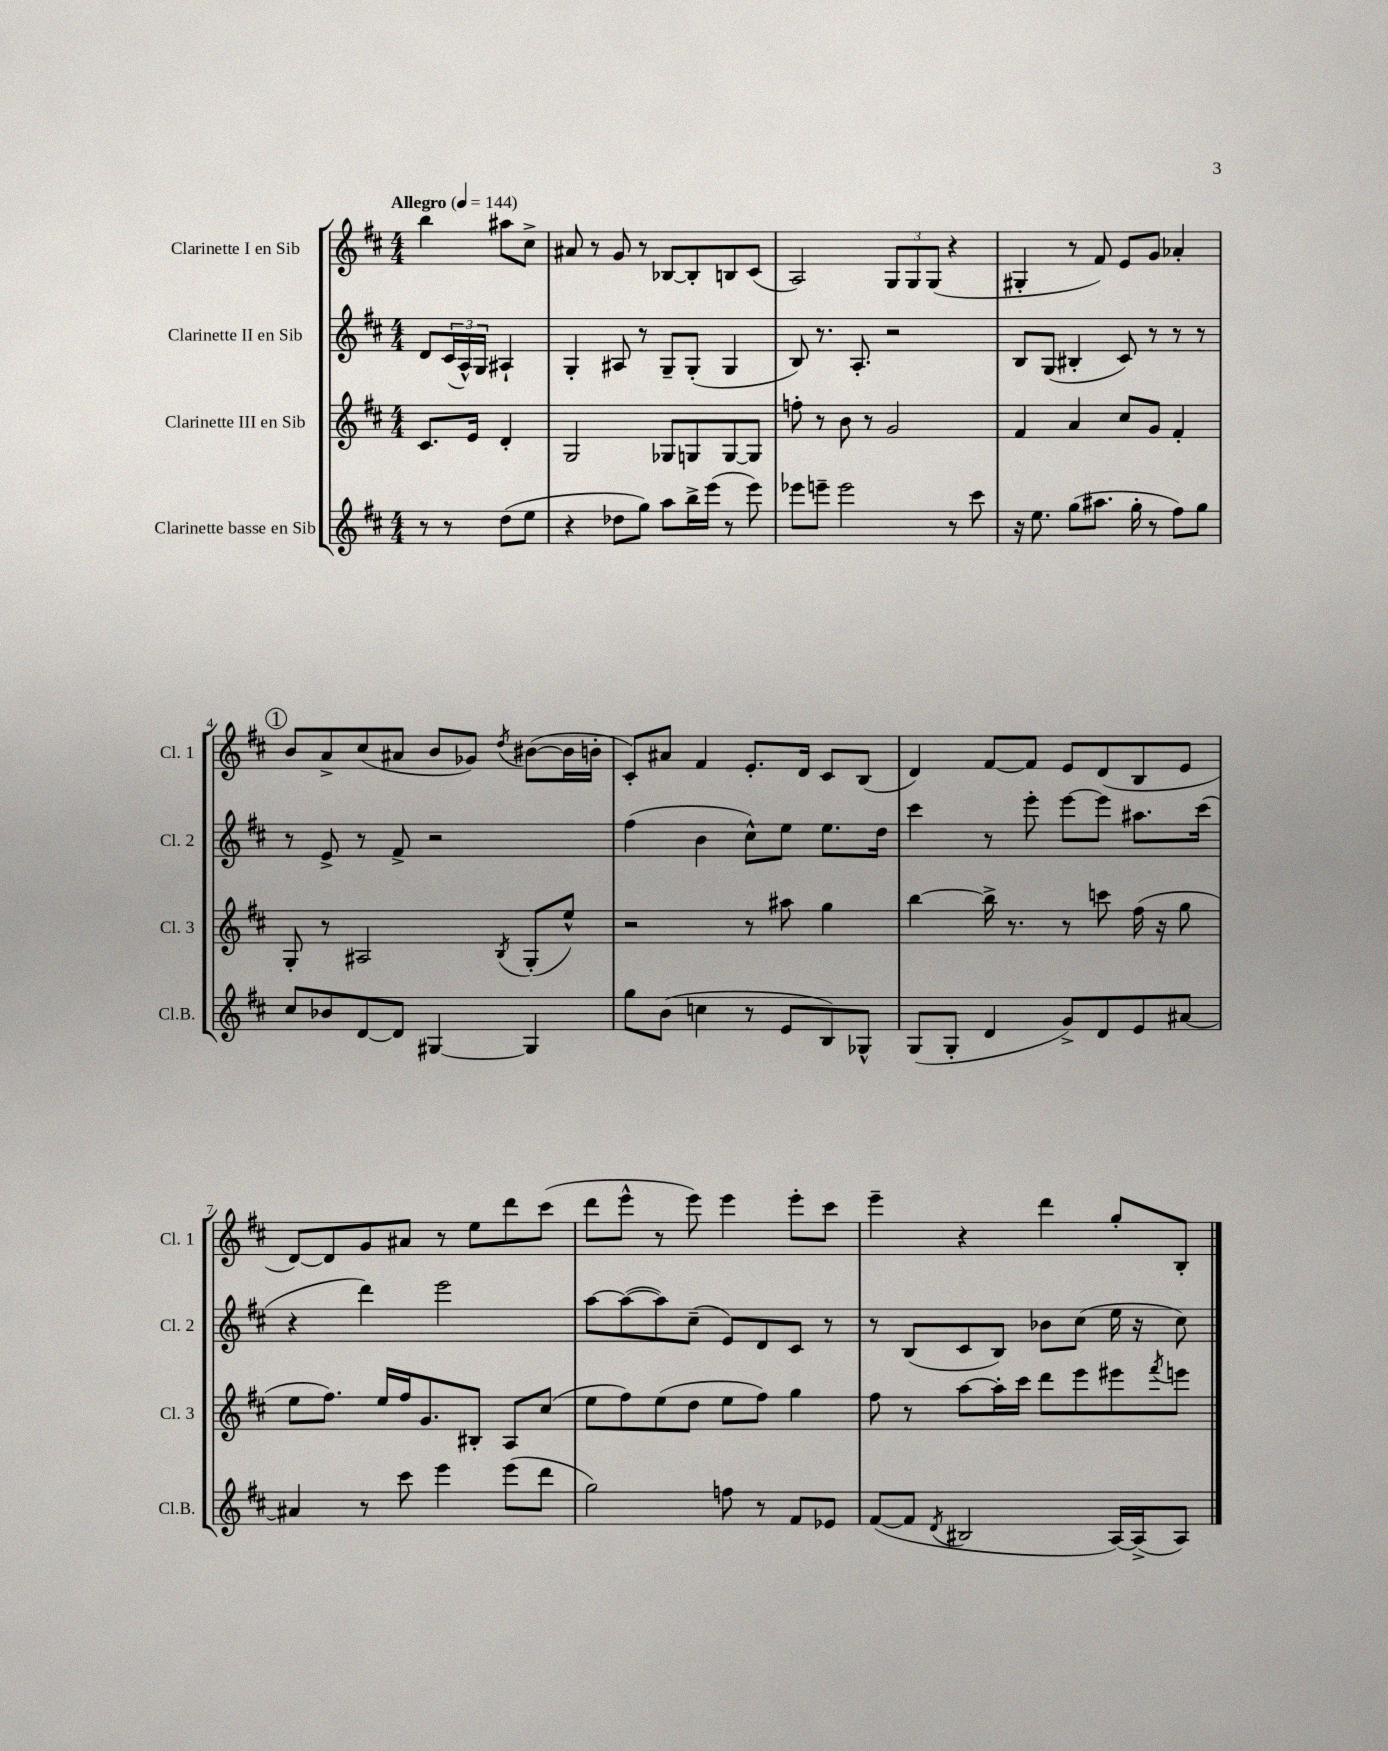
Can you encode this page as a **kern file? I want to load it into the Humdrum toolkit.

**kern	**kern	**kern	**kern
*staff4	*staff3	*staff2	*staff1
*clefG2	*clefG2	*clefG2	*clefG2
*k[f#c#]	*k[f#c#]	*k[f#c#]	*k[f#c#]
*M4/4	*M4/4	*M4/4	*M4/4
*MM144	*MM144	*MM144	*MM144
8r	8.c#	8d	4bb
8r	.	(24c#	.
.	.	24A^^)	.
.	16e	.	.
.	.	24G	.
(8dd	4d'	4A#`	8aa#
8ee	.	.	8cc#^
=	=	=	=
4r	2G	4G'	8a#
.	.	.	8r
8dd-	.	8A#	8g
8gg)	.	8r	8r
8aa	8G-	8G~	[8B-
16bb^	8G	(8G'	8B-']
(16eee	.	.	.
8r	[8G	4G	8B
8eee)	8G]	.	(8c#
=	=	=	=
8eee-	8ff'	8B)	2A)
8eee~	8r	8.r	.
2eee	8b	.	.
.	.	8.A'	.
.	8r	.	.
.	2g	2r	12G
.	.	.	12G
.	.	.	(12G
8r	.	.	4r
8ccc#	.	.	.
=	=	=	=
16r	4f#	8B	4G#'
8.ee	.	.	.
.	.	(8G	.
(8gg	4a	4B#'	8r
8.aa#	.	.	8f#)
.	8cc#	8c#)	8e
16gg'	.	.	.
8r	8g	8r	8g
8ff#)	4f#'	8r	4a-'
8gg	.	8r	.
=	=	=	=
8cc#	8G'	8r	8b
8b-	8r	8e^	8a^
[8d	2A#	8r	(8cc#
8d]	.	8f#^	8a#
[4G#	.	2r	8b
.	.	.	8g-)
.	8qB	.	8qdd
4G#]	(8G'	.	([8b#
.	8ee^^)	.	16b#]
.	.	.	16b'
=	=	=	=
8gg	2r	(4ff#	8c#')
(8b	.	.	8a#
4cc	.	4b	4f#
8r	8r	8cc#^^)	8.e'
8e	8aa#	8ee	.
.	.	.	16d
8B)	4gg	8.ee	8c#
8G-^^	.	.	(8B
.	.	16dd	.
=	=	=	=
(8G	[4bb	4ccc#	4d)
8G'	.	.	.
4d	16bb^]	8r	[8f#
.	8.r	.	.
.	.	8eee'	8f#]
8g^)	8r	[8eee	8e
8d	8ccc	8eee]	(8d
8e	(16ff#	8.aa#	8B
.	16r	.	.
[8a#	8gg	.	8e
.	.	(16ccc#	.
=	=	=	=
4a#]	8ee	4r	[8d)
.	8.ff#)	.	8d]
8r	.	4ddd)	8g
.	16ee	.	.
8ccc#	16ff#	.	8a#
.	8.g	.	.
4eee	.	2eee	8r
.	8B#'	.	8ee
(8eee	8A	.	8ddd
8ddd	(8cc#	.	(8ccc#
=	=	=	=
2gg)	8ee	[8aa	8ddd
.	8ff#)	(8aa_	8eee^^
.	(8ee	8aa])	8r
.	8dd	(8cc#~	8eee)
8ff	8ee	8e)	4eee
8r	8ff#)	8d	.
8f#	4gg	8c#	8eee'
8e-	.	8r	8ccc#
=	=	=	=
([8f#	8ff#	8r	4eee~
8f#]	8r	(8B	.
8qd	.	.	.
2B#	[8aa	8c#	4r
.	16aa']	8B)	.
.	16ccc#	.	.
.	8ddd	8b-	4ddd
.	8eee	(8cc#	.
[16A)	8eee#	16ee	8gg'
(16A^]	.	16r	.
.	8qfff#	.	.
8A)	8eee	8cc#)	8B'
==	==	==	==
*-	*-	*-	*-
